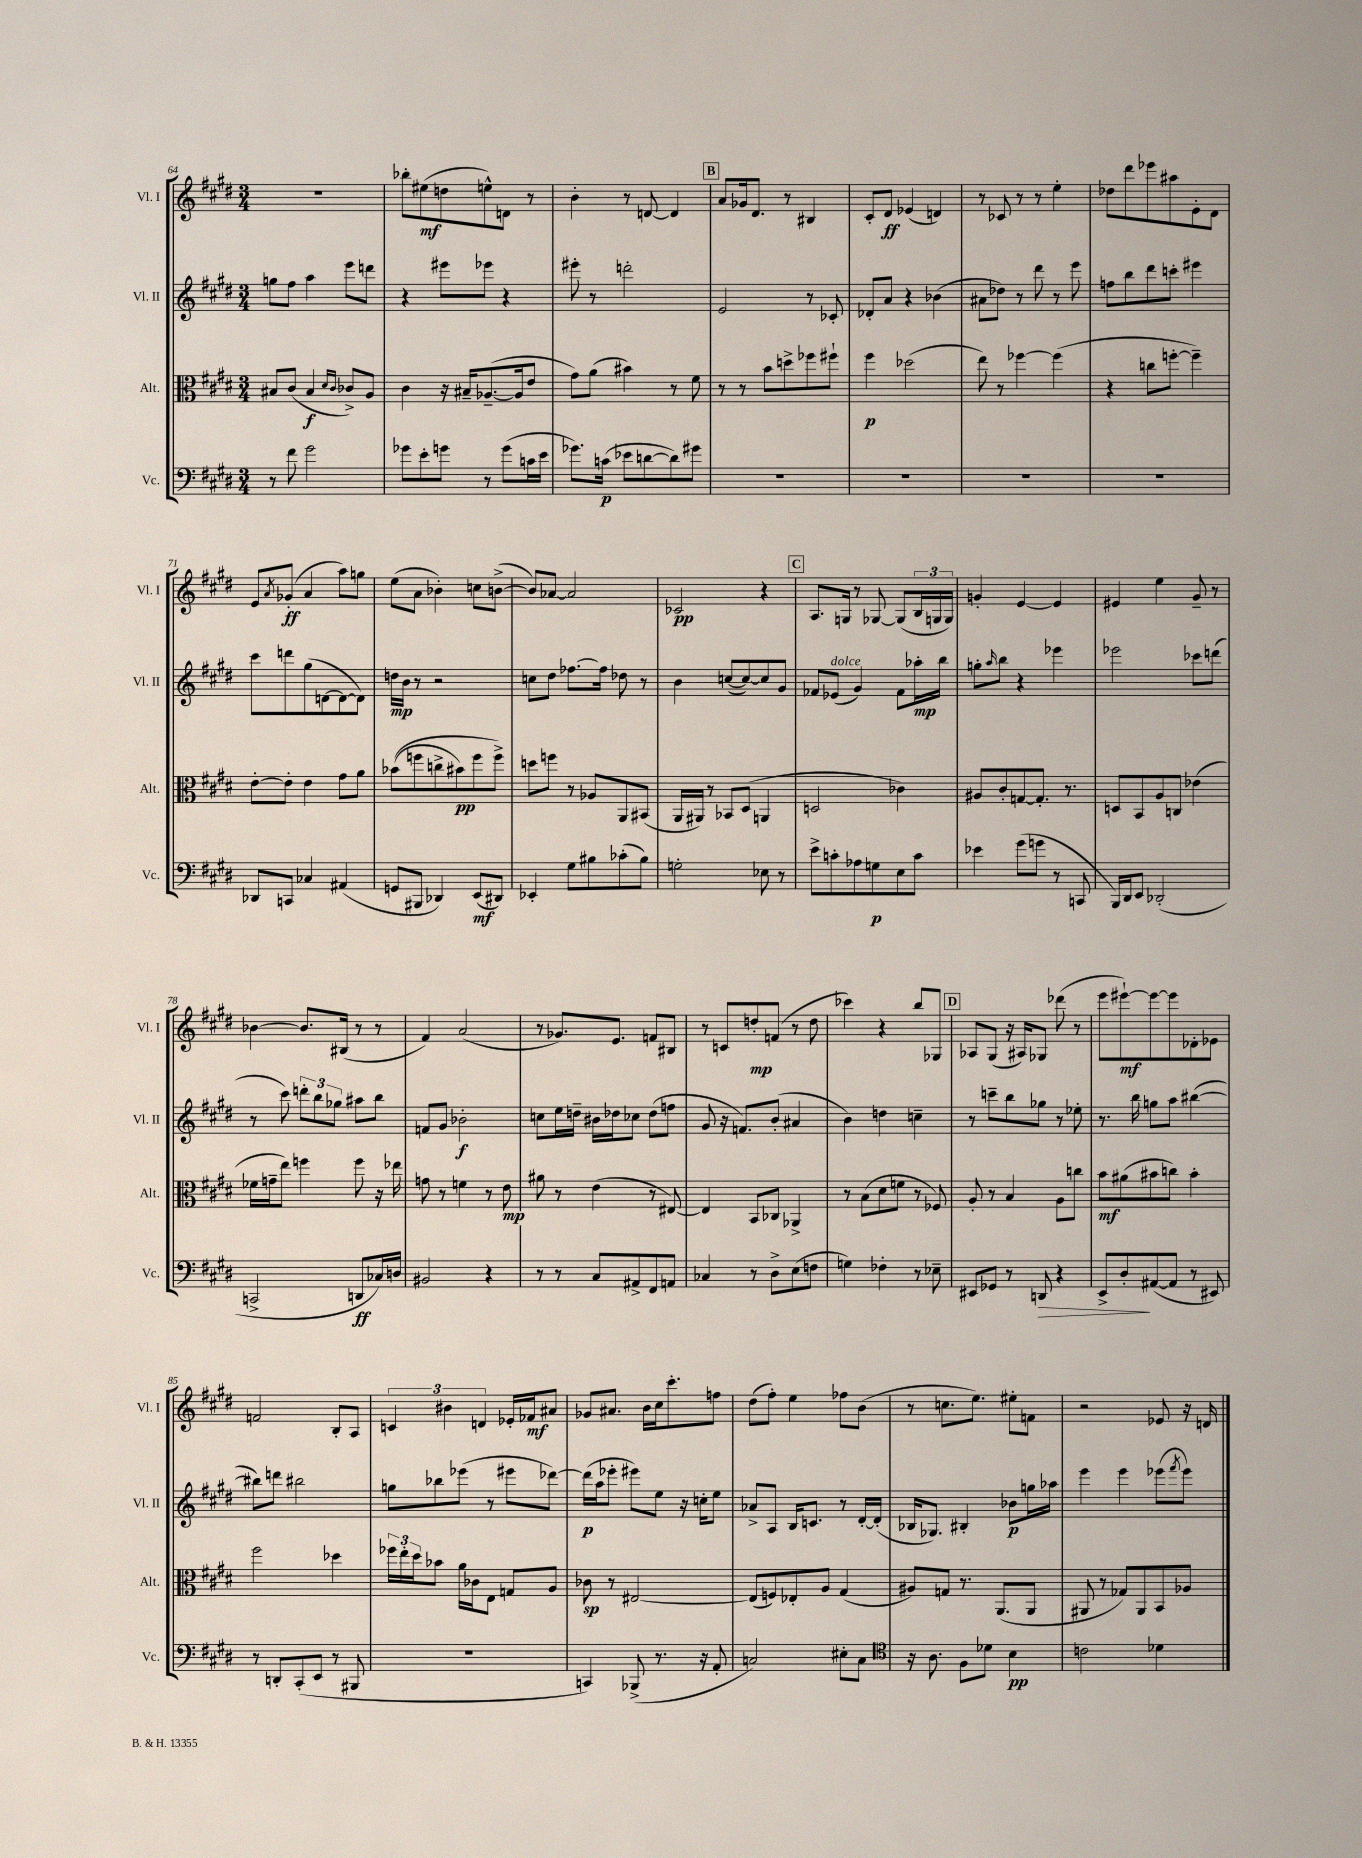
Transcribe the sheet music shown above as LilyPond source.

<<
\new StaffGroup <<
\new Staff = "s0" \with { instrumentName = "Vl. I" shortInstrumentName = "Vl. I" } {
    \clef treble \key e \major \numericTimeSignature \time 3/4
    R2. |
    bes''8-. eis''8\mf( d''8 e''8-^) d'8 r8 |
    b'4-. r8 d'8~ d'4 |
    \mark \markup { \box "B" } a'8 ges'16 dis'8. r8 bis4 |
    cis'8-. dis'8\ff ees'4( d'4) |
    r8 ces'8 r8 r8 e''4-. |
    des''8 dis'''8 ees'''8 ais''8 e'8-. dis'8 |
    e'8 \acciaccatura { a'8 } ges'8-.\ff( a'4 a''8) g''8 |
    e''8( a'8 bes'4-.) c''8 b'8~->( |
    b'8) aes'8~ aes'2 |
    ces'2\pp r4 |
    \mark \markup { \box "C" } a8. g16 r8 ges8~ ges8( \tuplet 3/2 { b16 g16 g16) } |
    g'4-. e'4~ e'4 |
    eis'4 e''4 gis'8-- r8 |
    bes'4~ bes'8. bis16( r8 r8 |
    fis'4) a'2( |
    r8 ges'8.) e'8. f'8 bis8 |
    r8 c'8 d''8-.\mp f'8( r8 d''8 |
    ces'''4) r4 b''8 ges8 |
    \mark \markup { \box "D" } aes8 gis8( r16 ais16) ges8 des'''8( r8 |
    e'''8 eis'''8~-!\mf) eis'''8~ eis'''8 des'8-. ees'8 |
    f'2 b8-. a8 |
    \tuplet 3/2 { c'4 bis'4 d'4 } ees'16-. fes'16\mf ais'8 |
    ges'8 ais'8. b'16 cis''16 cis'''8.-. f''8 |
    dis''8( fis''8-.) e''4 fes''8 b'8( |
    r8 c''8. e''8.) eis''8-. f'8 |
    r2 ees'8 r16 d'16 \bar "|." |
}
\new Staff = "s1" \with { instrumentName = "Vl. II" shortInstrumentName = "Vl. II" } {
    \clef treble \key e \major \numericTimeSignature \time 3/4
    g''8 fis''8 a''4 e'''8 d'''8 |
    r4 eis'''8 ees'''8 r4 |
    eis'''8-. r8 d'''2-. |
    \mark \markup { \box "B" } e'2 r8 ces'8-. |
    des'8-. a'8 r4 bes'4( |
    ais'8 des''8) r8 dis'''8 r8 e'''8 |
    f''8 b''8 dis'''8 c'''8-. eis'''4 |
    cis'''8 d'''8 gis''8( d'8~ d'8~ d'8) |
    d''16\mp b'16 r8 r2 |
    c''8 dis''8 fes''8.~ fes''16 des''8 r8 |
    b'4 c''8~( c''8~) c''8 gis'8 |
    \mark \markup { \box "C" } fes'8 ees'8^\markup { \italic "dolce" }( gis'4) fes'8 aes''16-.\mp b''16 |
    g''8-. \grace { a''16 } b''8 r4 ees'''4 |
    ees'''2 ces'''8 d'''8( |
    r8 cis'''8) \tuplet 3/2 { d'''8-. b''8 ges''8 } ais''8 b''8 |
    f'8 gis'8 bes'2-.\f |
    c''8 e''16 d''16-- bis'16 des''16 ces''8 des''8( f''8 |
    gis'8 r16 f'8.) b'8-.( ais'4 |
    b'4) d''4 c''4-- |
    \mark \markup { \box "D" } r8 c'''8-- b''8 ges''8 r8 ees''8-. |
    r8. b''16 g''8 a''8 bis''4~( |
    bis''8) d'''8 bis''2 |
    g''8 bes''8 ees'''8( r8 eis'''8 des'''8~) |
    des'''16\p( a''16 ees'''8-. eis'''8) e''8 r16 c''16-. e''8 |
    aes'8-> a8 b16 c'8. r8 dis'16~-. dis'16-.( |
    bes16 ges8.) bis4-. bes'8\p g''16 aes''16 |
    e'''4 e'''4 ees'''8( \acciaccatura { fis'''8 } ees'''8) \bar "|." |
}
\new Staff = "s2" \with { instrumentName = "Alt." shortInstrumentName = "Alt." } {
    \clef alto \key e \major \numericTimeSignature \time 3/4
    bis8 cis'8( bis4\f \grace { dis'16 cis'16 } ces'8->) a8 |
    cis'4 r16 bis16-- aes8.~--( aes16 e'8 |
    gis'8) a'8( bis'4) r8 fis'8 |
    \mark \markup { \box "B" } r8 r8 b'8 d''8-> fes''8 fis''8-! |
    fis''4\p des''2( |
    e''8) r8 fes''4~ fes''4( |
    r4 c''8 f''8~-. f''4--) |
    e'8~-. e'8-. e'4 gis'8 a'8 |
    bes'8(\( f''8 c''8-> bis'8\pp) f''8 f''8->\) |
    d''8 f''8 r8 aes8 a,8 bis,8( |
    a,16 ais,16) r8 bes,8 dis8( a,4 |
    \mark \markup { \box "C" } d2 ces'4) |
    ais8 cis'8-. g8~ g8.-. r8. |
    d8 b,8 a8 c8 ees'4( |
    fes'16 g'16-- e''8) f''4 f''8 r16 ees''16 |
    g'8 r8 f'4 r8 e'8\mp |
    ais'8 r8 e'4( r8 eis8~) |
    eis4 b,8 ces8 aes,4-> |
    r8 b8( dis'8 f'8 r8 fes8) |
    \mark \markup { \box "D" } a8-. r8 b4 a8 c''8 |
    b'8\mf ais'8( bis'8 c''8) bis'4-. |
    fis''2 des''4 |
    \tuplet 3/2 { fes''16 e''16-. dis''16 } bes'8 a'16 ces'16 e8 g8 a8 |
    ces'8\sp r8 eis2~ |
    eis8( f8) ees8-. a8 gis4( |
    ais8) g8 r8. a,8.( a,8 |
    ais,8 r8 ges8) ais,8 b,8 aes8 \bar "|." |
}
\new Staff = "s3" \with { instrumentName = "Vc." shortInstrumentName = "Vc." } {
    \clef bass \key e \major \numericTimeSignature \time 3/4
    r8 fis'8 gis'2 |
    ges'8 e'8-. g'8 r8 g'8( c'16 e'16 |
    ges'8.) c'16\p( ees'8 d'8~ d'8) gis'8 |
    \mark \markup { \box "B" } R2. |
    R2. |
    R2. |
    R2. |
    des,8 c,8 ces4 ais,4( |
    g,8 bis,,8 des,4) e,8\mf( dis,8) |
    ees,4-. gis8 bis8 ces'8-.( bis8) |
    g2-. ees8 r8 |
    \mark \markup { \box "C" } e'8-> c'8-. aes8 g8\p e8 c'8 |
    ees'4 gis'8( g'8 r8 c,8 |
    b,,16) dis,16 e,8 des,2-.( |
    c,2-> d,8\ff ces16) d16 |
    bis,2 r4 |
    r8 r8 cis8 ais,8-> fis,8 a,8 |
    ces4 r8 dis8-> e8( f8 |
    g4) fes4-. r8 ees8-- |
    \mark \markup { \box "D" } eis,8 ges,8 r8 d,8\> r4 |
    e,8-> dis8-.\! ais,8~( ais,8 r8 eis,8) |
    r8 d,8-. cis,8-.( e,8 r8 bis,,8 |
    R2. |
    c,4) bes,,8->( r8. r16 a,8-. |
    c2) eis8-. c8 |
    \clef tenor r16 a8. fis8 des'8 b4\pp |
    c'2 des'4 \bar "|." |
}
>>
>>
\layout { \context { \Score currentBarNumber = #64 } }
